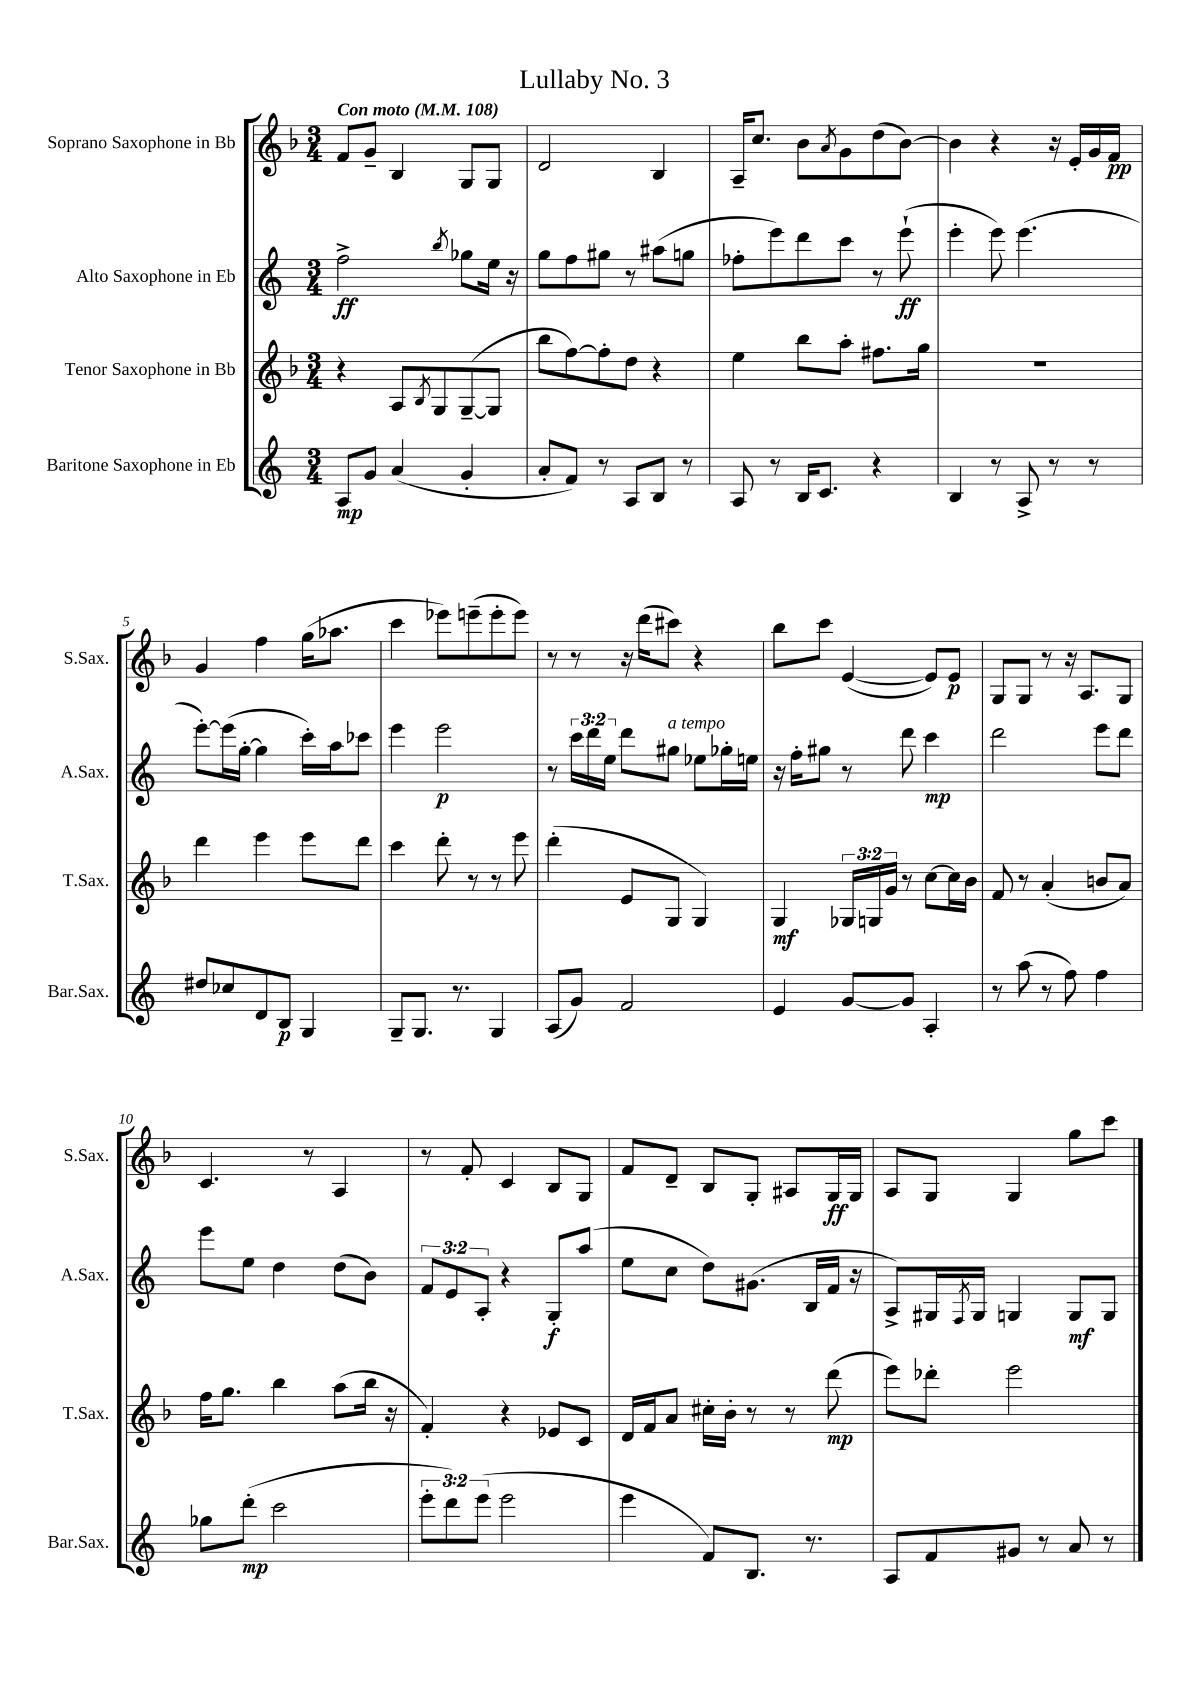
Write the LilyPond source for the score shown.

\header { title = "Lullaby No. 3" }
<<
\new StaffGroup <<
\new Staff = "s0" \with { instrumentName = "Soprano Saxophone in Bb" shortInstrumentName = "S.Sax." } {
    \clef treble \key f \major \numericTimeSignature \time 3/4 \tempo "Con moto" 4 = 108
    f'8 g'8-- bes4 g8 g8 |
    d'2 bes4 |
    a16-- c''8. bes'8 \acciaccatura { a'8 } g'8 d''8( bes'8~) |
    bes'4 r4 r16 e'16-. g'16 f'16\pp |
    g'4 f''4 g''16( aes''8. |
    c'''4 ees'''8) e'''8--( e'''8-. e'''8) |
    r8 r8 r16 d'''16( cis'''8) r4 |
    bes''8 c'''8 e'4~( e'8) e'8\p |
    g8 g8 r8 r16 a8. g8 |
    c'4. r8 a4 |
    r8 f'8-. c'4 bes8 g8 |
    f'8 d'8-- bes8 g8-. ais8 g16\ff g16 |
    a8 g8 g4 g''8 c'''8 \bar "|." |
}
\new Staff = "s1" \with { instrumentName = "Alto Saxophone in Eb" shortInstrumentName = "A.Sax." } {
    \clef treble \key c \major \numericTimeSignature \time 3/4 \override Staff.TupletNumber.text = #tuplet-number::calc-fraction-text
    f''2->\ff \acciaccatura { b''8 } ges''8 e''16 r16 |
    g''8 f''8 gis''8 r8 ais''8( g''8 |
    fes''8-. e'''8) d'''8 c'''8 r8 e'''8-!\ff( |
    e'''4-. e'''8) e'''4.( |
    e'''8~-.) e'''16( g''16~-. g''4 c'''16-.) a''16 ces'''8 |
    e'''4 e'''2\p |
    r8 \tuplet 3/2 { c'''16 d'''16 e''16 } d'''8 gis''8^\markup { \italic "a tempo" } ees''8 ges''16-. e''16 |
    r16 f''16-. gis''8 r8 d'''8 c'''4\mp |
    d'''2 e'''8 d'''8 |
    e'''8 e''8 d''4 d''8( b'8) |
    \tuplet 3/2 { f'8 e'8 a8-. } r4 g8-.\f a''8( |
    e''8 c''8 d''8) gis'8.( b16 f'16 r16 |
    a8->) gis16 \acciaccatura { f8 } gis16 g4 g8\mf g8 \bar "|." |
}
\new Staff = "s2" \with { instrumentName = "Tenor Saxophone in Bb" shortInstrumentName = "T.Sax." } {
    \clef treble \key f \major \numericTimeSignature \time 3/4 \override Staff.TupletNumber.text = #tuplet-number::calc-fraction-text
    r4 a8 \acciaccatura { bes8 } g8 g8~--( g8 |
    bes''8 f''8~) f''8-. d''8 r4 |
    e''4 bes''8 a''8-. fis''8. g''16 |
    R2. |
    d'''4 e'''4 e'''8 d'''8 |
    c'''4 d'''8-. r8 r8 e'''8 |
    d'''4-.( e'8 g8 g4) |
    g4\mf \tuplet 3/2 { ges16 g16 g'16 } r8 c''8~ c''16 bes'16 |
    f'8 r8 a'4-.( b'8 a'8) |
    f''16 g''8. bes''4 a''8( bes''16 r16 |
    f'4-.) r4 ees'8 c'8 |
    d'16 f'16 a'8 cis''16-. bes'16-. r8 r8 d'''8\mp( |
    e'''8) des'''8-. e'''2 \bar "|." |
}
\new Staff = "s3" \with { instrumentName = "Baritone Saxophone in Eb" shortInstrumentName = "Bar.Sax." } {
    \clef treble \key c \major \numericTimeSignature \time 3/4 \override Staff.TupletNumber.text = #tuplet-number::calc-fraction-text
    a8\mp g'8 a'4( g'4-. |
    a'8-. f'8) r8 a8 b8 r8 |
    a8 r8 b16 c'8. r4 |
    b4 r8 a8-> r8 r8 |
    dis''8 ces''8 d'8 b8\p g4 |
    g8-- g8. r8. g4 |
    a8( g'8) f'2 |
    e'4 g'8~ g'8 a4-. |
    r8 a''8( r8 f''8) f''4 |
    ges''8 d'''8-.\mp( c'''2 |
    \tuplet 3/2 { e'''8-. d'''8) e'''8( } e'''2 |
    e'''4 f'8) b8. r8. |
    a8 f'8 gis'8 r8 a'8 r8 \bar "|." |
}
>>
>>
